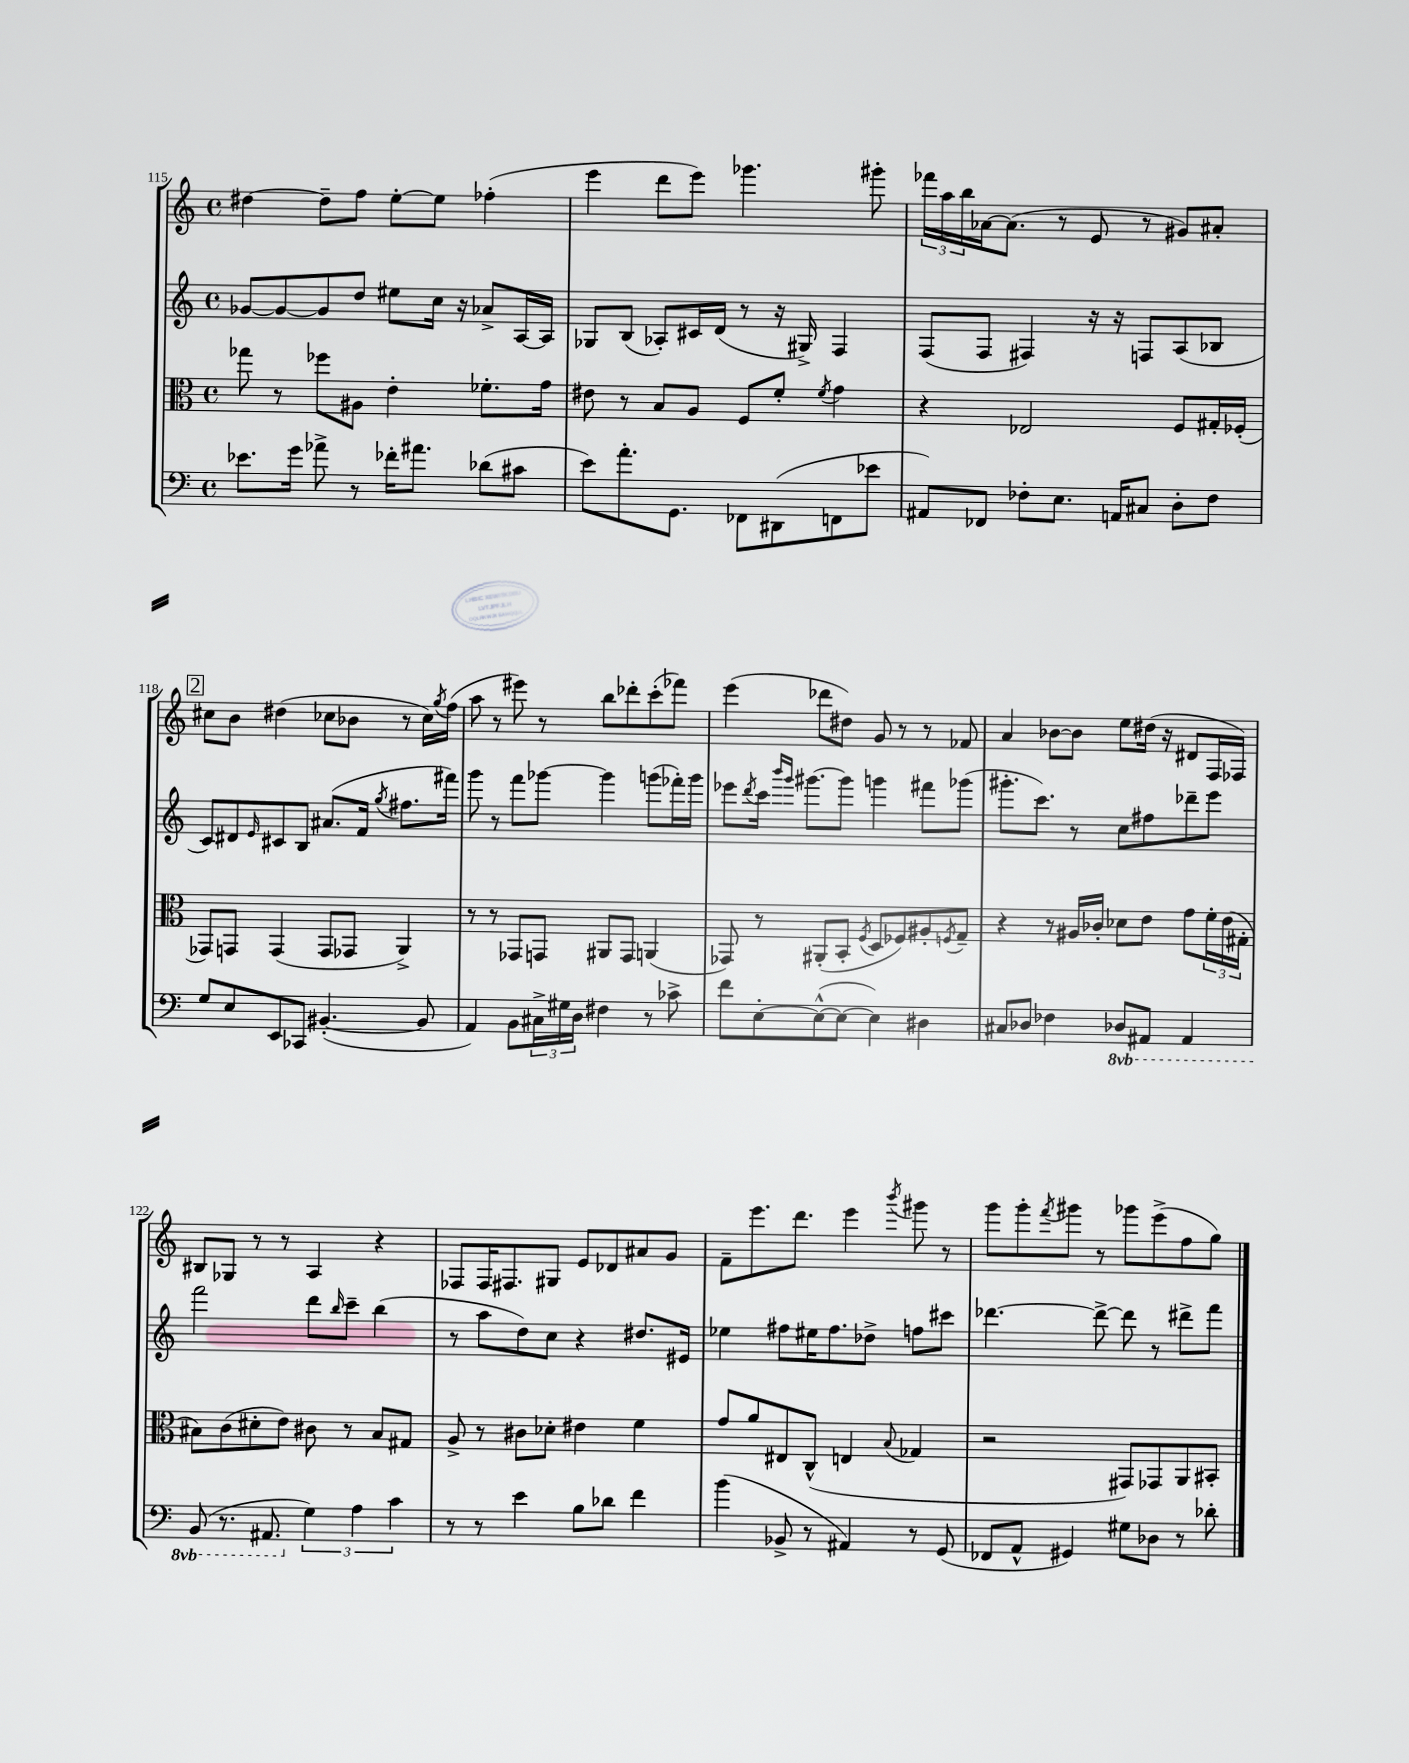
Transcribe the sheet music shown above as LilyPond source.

<<
\new StaffGroup <<
\new Staff = "s0" {
    \clef treble \key c \major \defaultTimeSignature \time 4/4
    dis''4~ dis''8-- f''8 e''8~-. e''8 fes''4-.( |
    e'''4 d'''8 e'''8) ges'''4. gis'''8-. |
    \tuplet 3/2 { fes'''16 a''16 b''16 } aes'16~ aes'8.( r8 e'8 r8 gis'8) ais'8-. |
    \mark \markup { \box "2" } cis''8 b'8 dis''4( ces''8 bes'8 r8 ces''16) \acciaccatura { g''8 } f''16( |
    a''8 r8 eis'''8) r8 b''8 des'''8-. c'''8-.( fes'''8) |
    e'''4( des'''8 dis''8) g'8 r8 r8 fes'8 |
    a'4 bes'8~ bes'8 e''8 dis''16( r16 dis'8 f16 fes16) |
    bis8 ges8 r8 r8 a4 r4 |
    fes8 fes16 fis8. gis8 e'8 des'8 ais'8 g'8 |
    f'8-- e'''8. d'''8. e'''4 \acciaccatura { b'''8 } gis'''8 r8 |
    g'''8 g'''8-. \acciaccatura { f'''8 } gis'''8 r8 ges'''8 e'''8->( f''8 g''8) \bar "|." |
}
\new Staff = "s1" {
    \clef treble \key c \major \defaultTimeSignature \time 4/4
    ges'8~ ges'8~ ges'8 d''8 eis''8 c''16 r16 aes'8-> a16~ a16 |
    ges8 b8( aes8-.) cis'16 d'16( r8 r16 gis16->) f4 |
    f8( f8 fis4) r16 r16 f8 a8( bes8 |
    \mark \markup { \box "2" } c'8) dis'8 \grace { e'16 } cis'8 b8 ais'8.( f'16 \acciaccatura { g''8 } fis''8. fis'''16) |
    g'''8 r8 f'''8 ges'''8~ ges'''4 g'''8( fes'''16-.) g'''16 |
    ees'''8 \acciaccatura { d'''8 } c'''16 \grace { b'''16 g'''16 } gis'''8.~ gis'''8 g'''4 fis'''8 ges'''8( |
    gis'''8.-. c'''8.) r8 c''8 fis''8 des'''8-- e'''8 |
    f'''2 d'''8 \grace { b''16 } c'''8-- b''4( |
    r8 a''8 d''8) c''8 r4 dis''8. eis'16 |
    ees''4 fis''8 eis''16 fis''8. des''8-> f''8 cis'''8 |
    des'''4.~ des'''8~-> des'''8 r8 dis'''8-> f'''8 \bar "|." |
}
\new Staff = "s2" {
    \clef alto \key c \major \defaultTimeSignature \time 4/4
    ges''8 r8 fes''8 ais8 e'4-. fes'8.-. g'16 |
    eis'8 r8 b8 a8 f8 f'8-. \acciaccatura { f'8 } g'4 |
    r4 ees2 f8 gis16-. fes16-.( |
    \mark \markup { \box "2" } ges,8) g,8 g,4( g,8 ges,8 a,4->) |
    r8 r8 ges,8 g,8 ais,8 g,8 a,4( |
    ges,8) r8 ais,8-.( b,8-. \acciaccatura { f8 } d8 fes8) ais8-. \acciaccatura { f8 } g8-- |
    r4 r8 ais16 ces'16-. des'8 e'8 g'8 \tuplet 3/2 { f'16-. e'16( gis16-. } |
    bis8) c'8( dis'8-. e'8) cis'8 r8 bis8 gis8 |
    a8-> r8 cis'8 des'8-. eis'4 f'4 |
    g'8 a'8 eis8 c8-^( e4 \appoggiatura { b8 } ges4 |
    r2 gis,8) ges,8 a,8 bis,8-. \bar "|." |
}
\new Staff = "s3" {
    \clef bass \key c \major \defaultTimeSignature \time 4/4 \set Staff.ottavationMarkups = #ottavation-simple-ordinals
    ees'8. g'16 aes'8-> r8 fes'16-. ais'8. des'8( cis'8 |
    e'8) a'8.-. g,8. fes,8 dis,8( f,8 ees'8 |
    ais,8) fes,8 fes8-. e8. a,16 cis8 d8-. fes8 |
    \mark \markup { \box "2" } g8 e8 e,8 ces,8 bis,4.~-.( bis,8 |
    a,4) b,8 \tuplet 3/2 { cis16-> gis16 d16 } fis4 r8 ces'8-> |
    f'8 e8~-. e8~-^( e8~ e4) dis4 |
    cis8 des8 fes4 \ottava #-1 des,8 ais,,8 ais,,4 |
    b,,8( r8. ais,,8. \ottava #0 \tuplet 3/2 { g4) a4 c'4 } |
    r8 r8 e'4 b8 des'8 f'4 |
    b'4( bes,8-> r8 ais,4) r8 g,8( |
    fes,8 a,8-^ gis,4) gis8 des8 r8 des'8-. \bar "|." |
}
>>
>>
\layout { \context { \Score currentBarNumber = #115 } }
